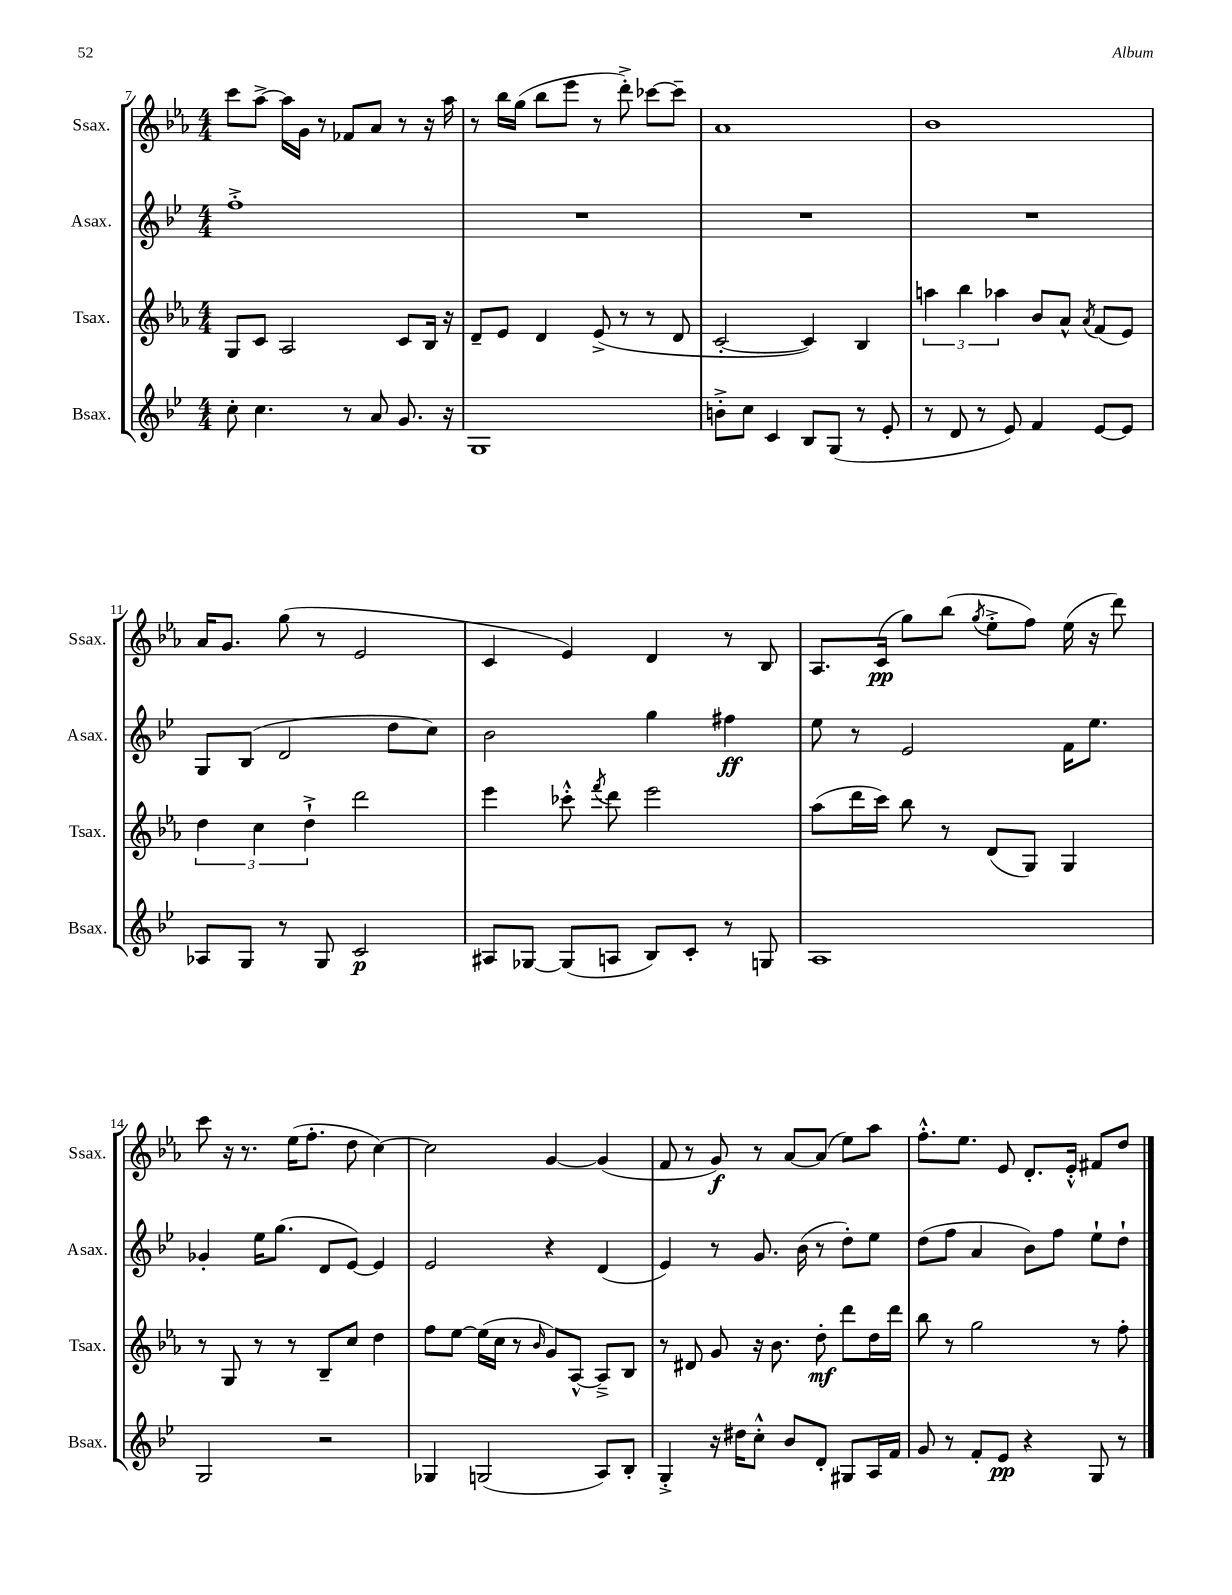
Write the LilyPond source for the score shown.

<<
\new StaffGroup <<
\new Staff = "s0" \with { instrumentName = "Ssax." shortInstrumentName = "Ssax." } {
    \clef treble \key ees \major \numericTimeSignature \time 4/4
    \autoBeamOff c'''8[ aes''8]~-> aes''16[ g'16] r8 fes'8[ aes'8] r8 r16 aes''16 |
    r8 bes''16[ g''16]( bes''8[ ees'''8] r8 d'''8-.->) ces'''8[~ ces'''8]-- |
    aes'1 |
    bes'1 |
    aes'16[ g'8.] g''8( r8 ees'2 |
    c'4 ees'4) d'4 r8 bes8 |
    aes8.[ c'16]\pp( g''8[) bes''8]( \acciaccatura { g''8 } ees''8[-.-> f''8]) ees''16( r16 d'''8) |
    c'''8 r16 r8. ees''16[( f''8.]-. d''8 c''4~) |
    c''2 g'4~ g'4( |
    f'8 r8 g'8\f) r8 aes'8[~ aes'8]( ees''8[) aes''8] |
    f''8.[-.-^ ees''8.] ees'8 d'8.[-. ees'16]-.-^ fis'8[ d''8] \bar "|." |
}
\new Staff = "s1" \with { instrumentName = "Asax." shortInstrumentName = "Asax." } {
    \clef treble \key bes \major \numericTimeSignature \time 4/4
    \autoBeamOff f''1-.-> |
    R1 |
    R1 |
    R1 |
    g8[ bes8]( d'2 d''8[ c''8]) |
    bes'2 g''4 fis''4\ff |
    ees''8 r8 ees'2 f'16[ ees''8.] |
    ges'4-. ees''16[ g''8.]( d'8[ ees'8]~) ees'4 |
    ees'2 r4 d'4( |
    ees'4) r8 g'8. bes'16( r8 d''8[-.) ees''8] |
    d''8[( f''8] a'4 bes'8[) f''8] ees''8[-! d''8]-! \bar "|." |
}
\new Staff = "s2" \with { instrumentName = "Tsax." shortInstrumentName = "Tsax." } {
    \clef treble \key ees \major \numericTimeSignature \time 4/4
    \autoBeamOff g8[ c'8] aes2 c'8[ bes16] r16 |
    d'8[-- ees'8] d'4 ees'8->( r8 r8 d'8 |
    c'2~-. c'4) bes4 |
    \tuplet 3/2 { a''4 bes''4 aes''4 } bes'8[ aes'8]-^ \acciaccatura { aes'8 } f'8[( ees'8]) |
    \tuplet 3/2 { d''4 c''4 d''4-!-> } d'''2 |
    ees'''4 ces'''8-.-^ \acciaccatura { f'''8 } d'''8 ees'''2 |
    aes''8[( d'''16 c'''16]) bes''8 r8 d'8[( g8]) g4 |
    r8 g8 r8 r8 bes8[-- c''8] d''4 |
    f''8[ ees''8]~ ees''16[( c''16] r8 \grace { bes'16 } g'8[) aes8]~-^ aes8[---> bes8] |
    r8 dis'8 g'8 r16 bes'8. d''8-.\mf d'''8[ d''16 d'''16] |
    bes''8 r8 g''2 r8 f''8-. \bar "|." |
}
\new Staff = "s3" \with { instrumentName = "Bsax." shortInstrumentName = "Bsax." } {
    \clef treble \key bes \major \numericTimeSignature \time 4/4
    \autoBeamOff c''8-. c''4. r8 a'8 g'8. r16 |
    g1 |
    b'8[-.-> c''8] c'4 bes8[ g8]( r8 ees'8-. |
    r8 d'8 r8 ees'8) f'4 ees'8[~ ees'8] |
    aes8[ g8] r8 g8 c'2\p |
    ais8[ ges8]~ ges8[( a8] bes8[) c'8]-. r8 g8 |
    a1 |
    g2 r2 |
    ges4 g2( a8[) bes8]-. |
    g4-.-> r16 dis''16[ c''8]-.-^ bes'8[ d'8]-. gis8[ a16 f'16] |
    g'8 r8 f'8[-. ees'8]\pp r4 g8 r8 \bar "|." |
}
>>
>>
\layout { \context { \Score currentBarNumber = #7 } }
